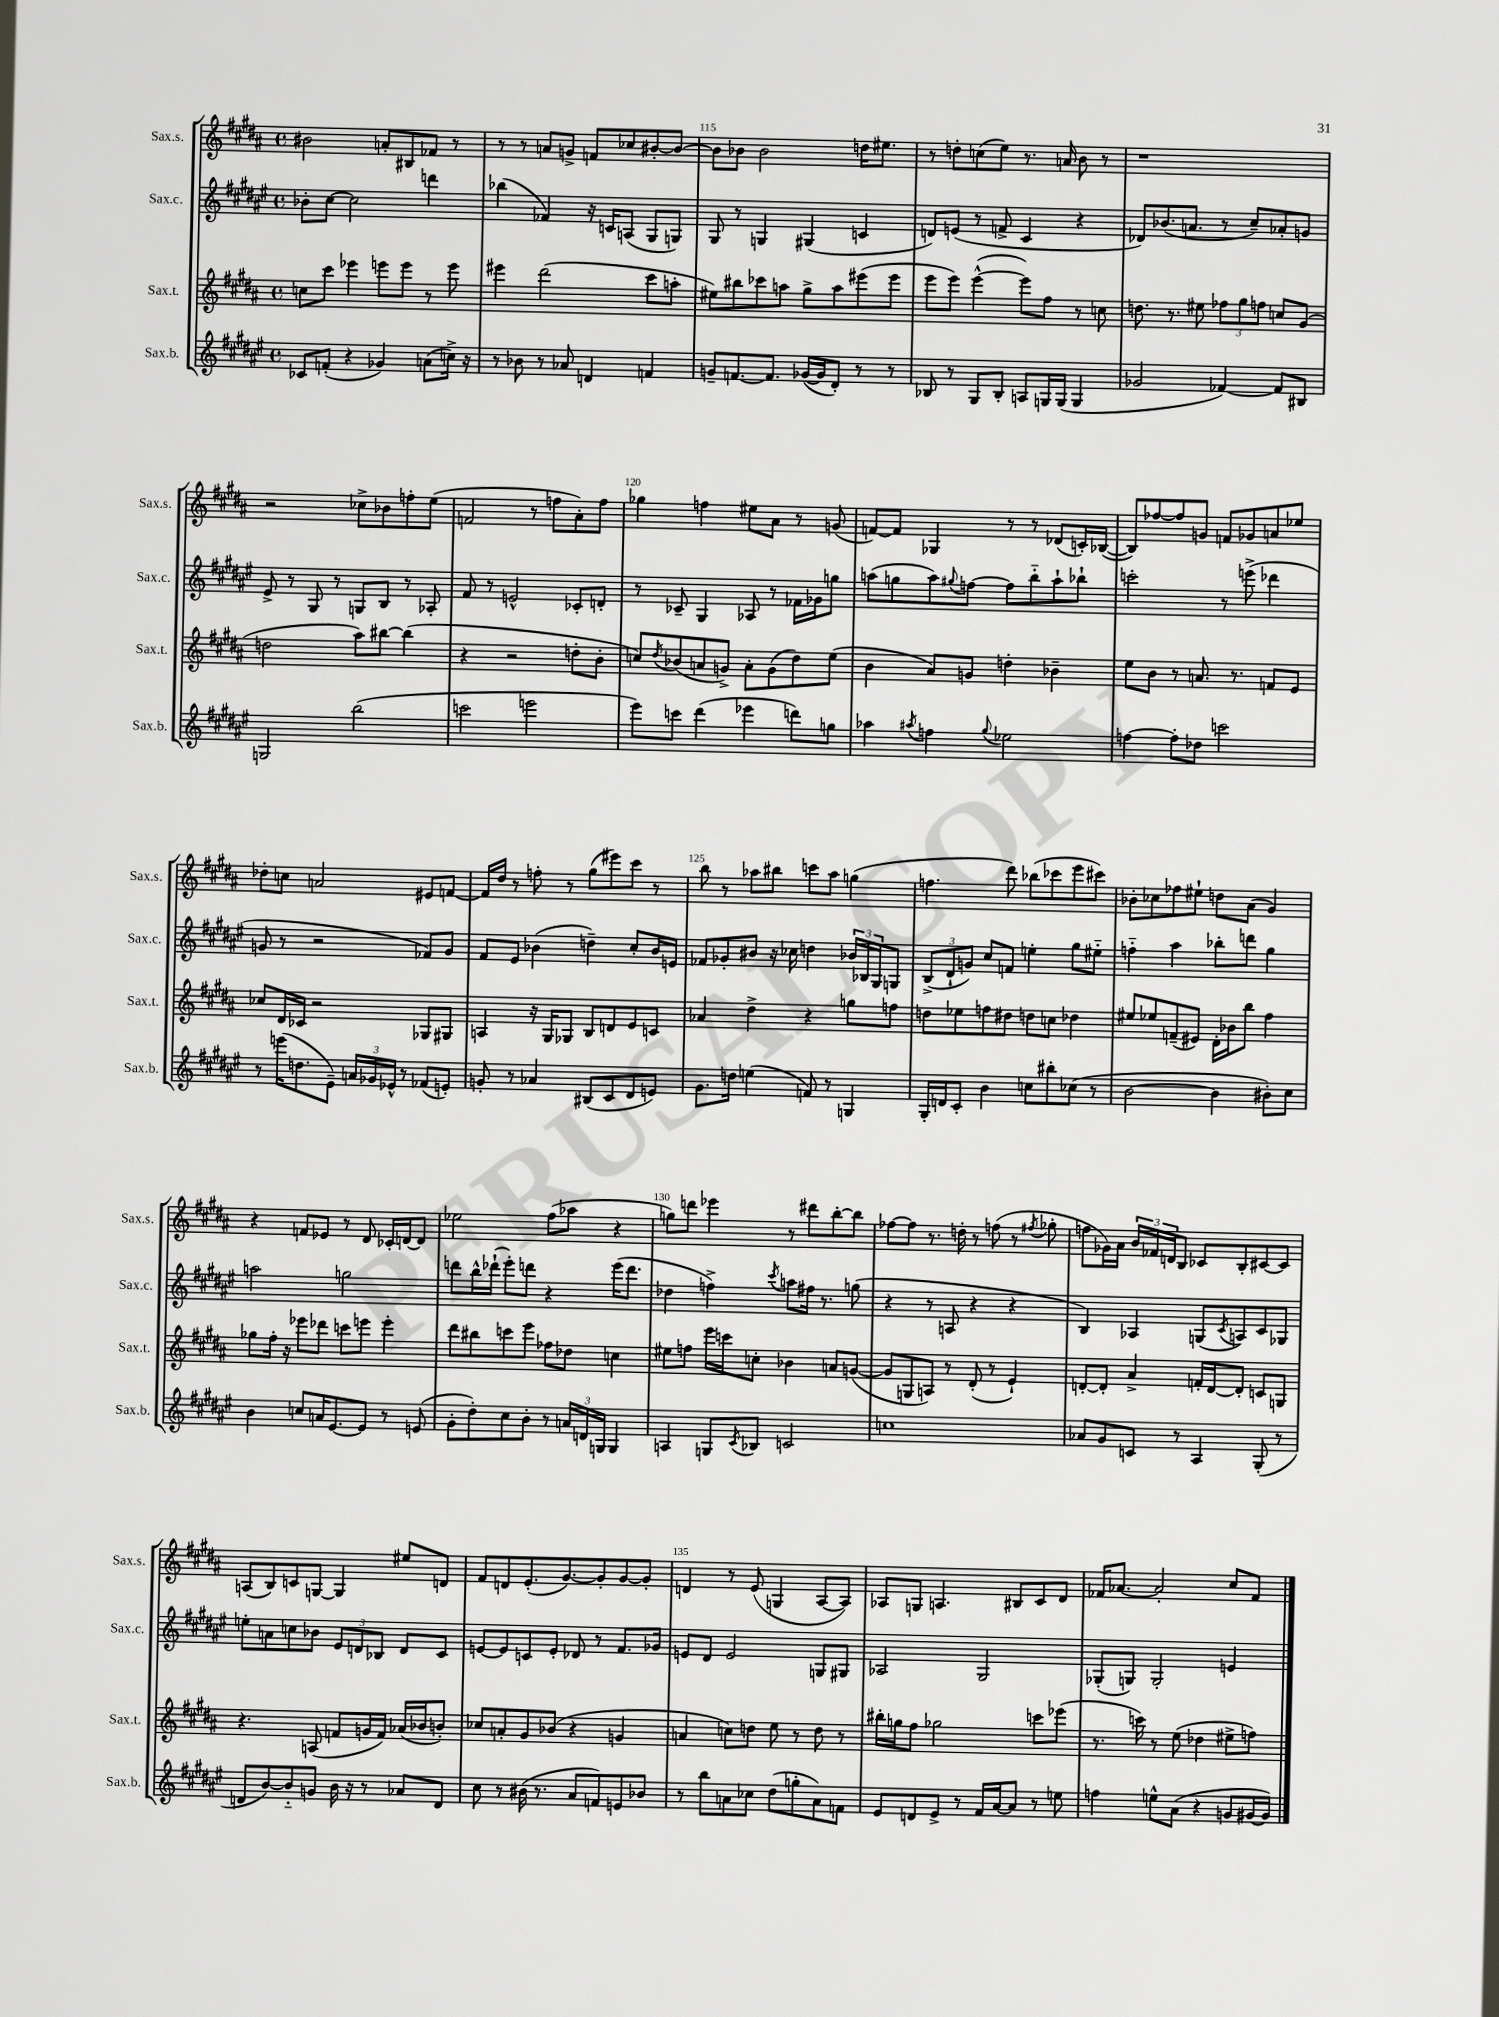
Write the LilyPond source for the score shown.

<<
\new StaffGroup <<
\new Staff = "s0" \with { instrumentName = "Sax.s." shortInstrumentName = "Sax.s." } {
    \clef treble \key b \major \defaultTimeSignature \time 4/4
    bis'2 a'8-. bis8 fes'8 r8 |
    r8 r8 a'8 g'8-> f'8 ces''8 bis'8~-. bis'8~ |
    bis'8 bes'8 bes'2 d''16 eis''8. |
    r8 d''8-. c''8( e''8) r8. a'16 b'8 r8 |
    r1 |
    r2 ces''8-> bes'8 f''8-. e''8( |
    f'2 r8 f''8 ais'8-.) f''8 |
    ges''4 f''4 eis''8 ais'8 r8 g'8( |
    f'8~) f'8 ges4 r8 r8 des'8( c'16-.) bes16~( |
    bes8) fes''8~ fes''8 g'8 f'8 ges'8 a'8 ees''8 |
    des''8-. c''8 a'2 eis'8 f'8~ |
    f'16 dis''16 r8 f''8-. r8 gis''8( eis'''8) cis'''8 r8 |
    b''8 r8 aes''8 bis''8 c'''8 aes''8 g''4( |
    f''4. dis'''8) bes''8( ces'''8 e'''8 cis'''8) |
    bes'8-. ces''8 fes''8 eis''8-! d''8 ais'8( gis'4) |
    r4 f'8 ees'8 r8 dis'8 ces'16-. d'16~ d'8 |
    ees''2 fis''8( aes''8 r4 |
    g''8) d'''8 ees'''4 r8 dis'''8 b''8~-. b''8 |
    fes''8~ fes''8 r8. d''16-. r8 f''8( r8 \acciaccatura { fis''8 } ges''8-. |
    f''8 ges'16) ais'16 \tuplet 3/2 { b'16 fes'16 d'16 } b8 ces'8 b8-. cis'8~ cis'8 |
    a8( b8) c'8 g8~ g4 eis''8 d'8 |
    fis'8 d'8 e'8.-.( gis'8.~) gis'8-. gis'8~ gis'8-. |
    d'4 r8 e'8( g4 ais8~ ais8) |
    aes8 g8 a4. bis8 cis'8 dis'8 |
    fes'16 aes'8.~ aes'2-. cis''8 fes'8 \bar "|." |
}
\new Staff = "s1" \with { instrumentName = "Sax.c." shortInstrumentName = "Sax.c." } {
    \clef treble \key fis \major \defaultTimeSignature \time 4/4
    bes'8-. cis''8~ cis''2 d'''4 |
    bes''4( fes'4) r16 c'16 a8( gis8 g8) |
    gis8 r8 g4 gis4( c'4 |
    d'8) e'8( r8 f'8-> cis'4 r4 |
    des'8) bes'8.( a'8. r8 cis''8--) aes'8-. g'8 |
    eis'8-> r8 gis8 r8 g8 b8 r8 aes8-. |
    fis'8 r8 e'2-^ ces'8-. d'8-. |
    r8 ces'8-- gis4 aes8 r8 fes'16 ges'16 g''8 |
    a''8( g''8 a''8) \appoggiatura { gis''8 } f''8~ f''8 b''8-_ a''8-! bes''8-! |
    c'''2-. r8 e'''8->( des'''4 |
    g'8 r8 r2 fes'8) g'8 |
    fis'8 eis'8 bes'4( d''4--) cis''8-. bes'16 e'16 |
    fes'8 ges'8-. bis'8 r16 ces''16 d''4 \tuplet 3/2 { bes'16 bes16 gis16 } g8 |
    \tuplet 3/2 { b8->( dis'8-! g'8) } cis''8 f'8 e''4-. gis''8 eis''8-_ |
    f''4-_ ais''4 bes''8-. d'''8 gis''4 |
    a''2 g''2 |
    d'''8 b''16-^ des'''16-!( eis'''8-.) d'''8 r4 eis'''16( d'''8. |
    des''4 f''4->) \acciaccatura { cis'''8 } a''8 fis''16 r8. g''8( |
    r4 r8 a8 r4 r4 |
    b4) aes4 g8( \acciaccatura { cis'8 } a8) cis'8 ges8 |
    e''8-. a'8 c''8 bes'8 \tuplet 3/2 { eis'8 d'8 bes8 } d'8 cis'8 |
    e'8~ e'8 c'8 e'8-. des'8 r8 fis'8. ges'16 |
    e'8 dis'8 e'2 g8 gis8 |
    aes2 gis2 |
    ges8-.( g8) g2-. e'4 \bar "|." |
}
\new Staff = "s2" \with { instrumentName = "Sax.t." shortInstrumentName = "Sax.t." } {
    \clef treble \key b \major \defaultTimeSignature \time 4/4
    c''8 cis'''8 ees'''4 e'''8 e'''8 r8 e'''8 |
    eis'''4 dis'''2( cis'''8 a''8-. |
    eis''8) bis''8 ces'''8 a''8 gis''8-> a''8 eis'''8( eis'''8 |
    e'''8 e'''8) e'''4~-^( e'''8) fis''8 r8 c''8 |
    d''8. r8. eis''8 \tuplet 3/2 { fes''8 gis''8 f''8 } c''8 gis'8( |
    d''2 ais''8) bis''8~ bis''4( |
    r4 r2 d''8-. b'8-. |
    c''8) \acciaccatura { dis''8 } bes'8( a'8 g'8->) a'8-. g'8( dis''8) e''8( |
    b'4 ais'8) g'8 d''4-. bes'4-- |
    e''8 b'8 r8 a'8. r8. f'8 e'8 |
    ces''8 dis'16 ces'16 r2 ges8 gis8 |
    a4 r16 gis16 ges8 b8 d'8 e'8 c'8 |
    aes'4 dis''4-> r4 g''8 f''8 |
    d''8 ees''8 f''8 dis''8 d''8 c''8 des''4 |
    eis''8 ees''8 f'8--( eis'8) dis'16-. bes'16 b''8 fis''4 |
    ges''8 fis''16-. r16 ees'''8 des'''8 c'''8 e'''8 e'''4-. |
    dis'''8 bis''8 c'''8 e'''8 fes''8 des''8 c''4 |
    eis''8 f''8 e'''16 c'''16 c''8-. bes'4 a'8 g'8~( |
    g'8 g8 a8) r8 dis'8-.( r8 e'4-!) |
    d'8~-. d'8-. ais'4-> f'16-. d'16~ d'8-. c'8 g8 |
    r4. a8( f'8 g'16 f'16) aes'16( bes'16 b'8-.) |
    ces''8 a'8-. gis'8 bes'8( r4 g'4 |
    a'4 c''8) d''8 e''8 r8 d''8 r8 |
    bis''16-. g''16 fis''8 ges''2 c'''8 ees'''8( |
    r8. c'''16) r8 e''8( des''4 eis''8-> f''8) \bar "|." |
}
\new Staff = "s3" \with { instrumentName = "Sax.b." shortInstrumentName = "Sax.b." } {
    \clef treble \key fis \major \defaultTimeSignature \time 4/4
    ces'8 f'8-.( r4 ges'4) a'8( c''16->) r16 |
    r8 bes'8 r8 aes'8 d'4 f'4 |
    g'8-- f'8.~ f'8. ges'16~( ges'16 dis'8-.) r8 r8 |
    bes8 r8 gis8 bes8-. a8 g16 g16( g4 |
    ges'2 fes'4~) fes'8 bis8 |
    g2 b''2( |
    c'''2 e'''2 |
    eis'''8) c'''8 dis'''4( ees'''4 d'''8) g''8 |
    aes''4 \acciaccatura { ais''8 } f''4 \appoggiatura { gis''8 } ees''2 |
    f''4~ f''8-. des''8 c'''2 |
    r8 e'''16( d''8. eis'8--) \tuplet 3/2 { a'16 ges'16 ees'16-^ } r8 fes'8( e'8-.) |
    g'8-. r8 aes'4 bis8( cis'8 dis'8 e'8) |
    gis'8. d''16 e''4( f'8) r8 g4 |
    gis16-. d'16 cis'8-. b'4 c''8 bis''8-. ces''8( r8 |
    b'2~ b'4 bis'8-.) cis''8 |
    b'4 c''8 a'16 eis'8.~ eis'8 r8 e'8( |
    gis'8-. dis''8-.) cis''8 b'8-. r8 \tuplet 3/2 { a'16 d'16 g16 } g4 |
    a4 g8 \acciaccatura { cis'8 } bes8 c'2 |
    c''1 |
    aes'8 gis'8 c'8 r8 ais4 gis8-.( r8 |
    d'8 b'8~) b'8-_ g'8 b'16 r16 r8 aes'8 d'8 |
    cis''8 r8 bis'16( r8. ais'8 f'8) e'8 bes'8 |
    r8 b''8 a'8 ces''8 dis''8( g''8-. a'8) f'8 |
    eis'8 d'8 eis'8-> r8 fis'16 ais'16~ ais'8 r8 e''8 |
    f''4 e''8-^ ais'8( r4 g'8 gis'16~ gis'16) \bar "|." |
}
>>
>>
\layout { \context { \Score currentBarNumber = #113 \override BarNumber.break-visibility = ##(#f #t #t) barNumberVisibility = #(every-nth-bar-number-visible 5) } }
